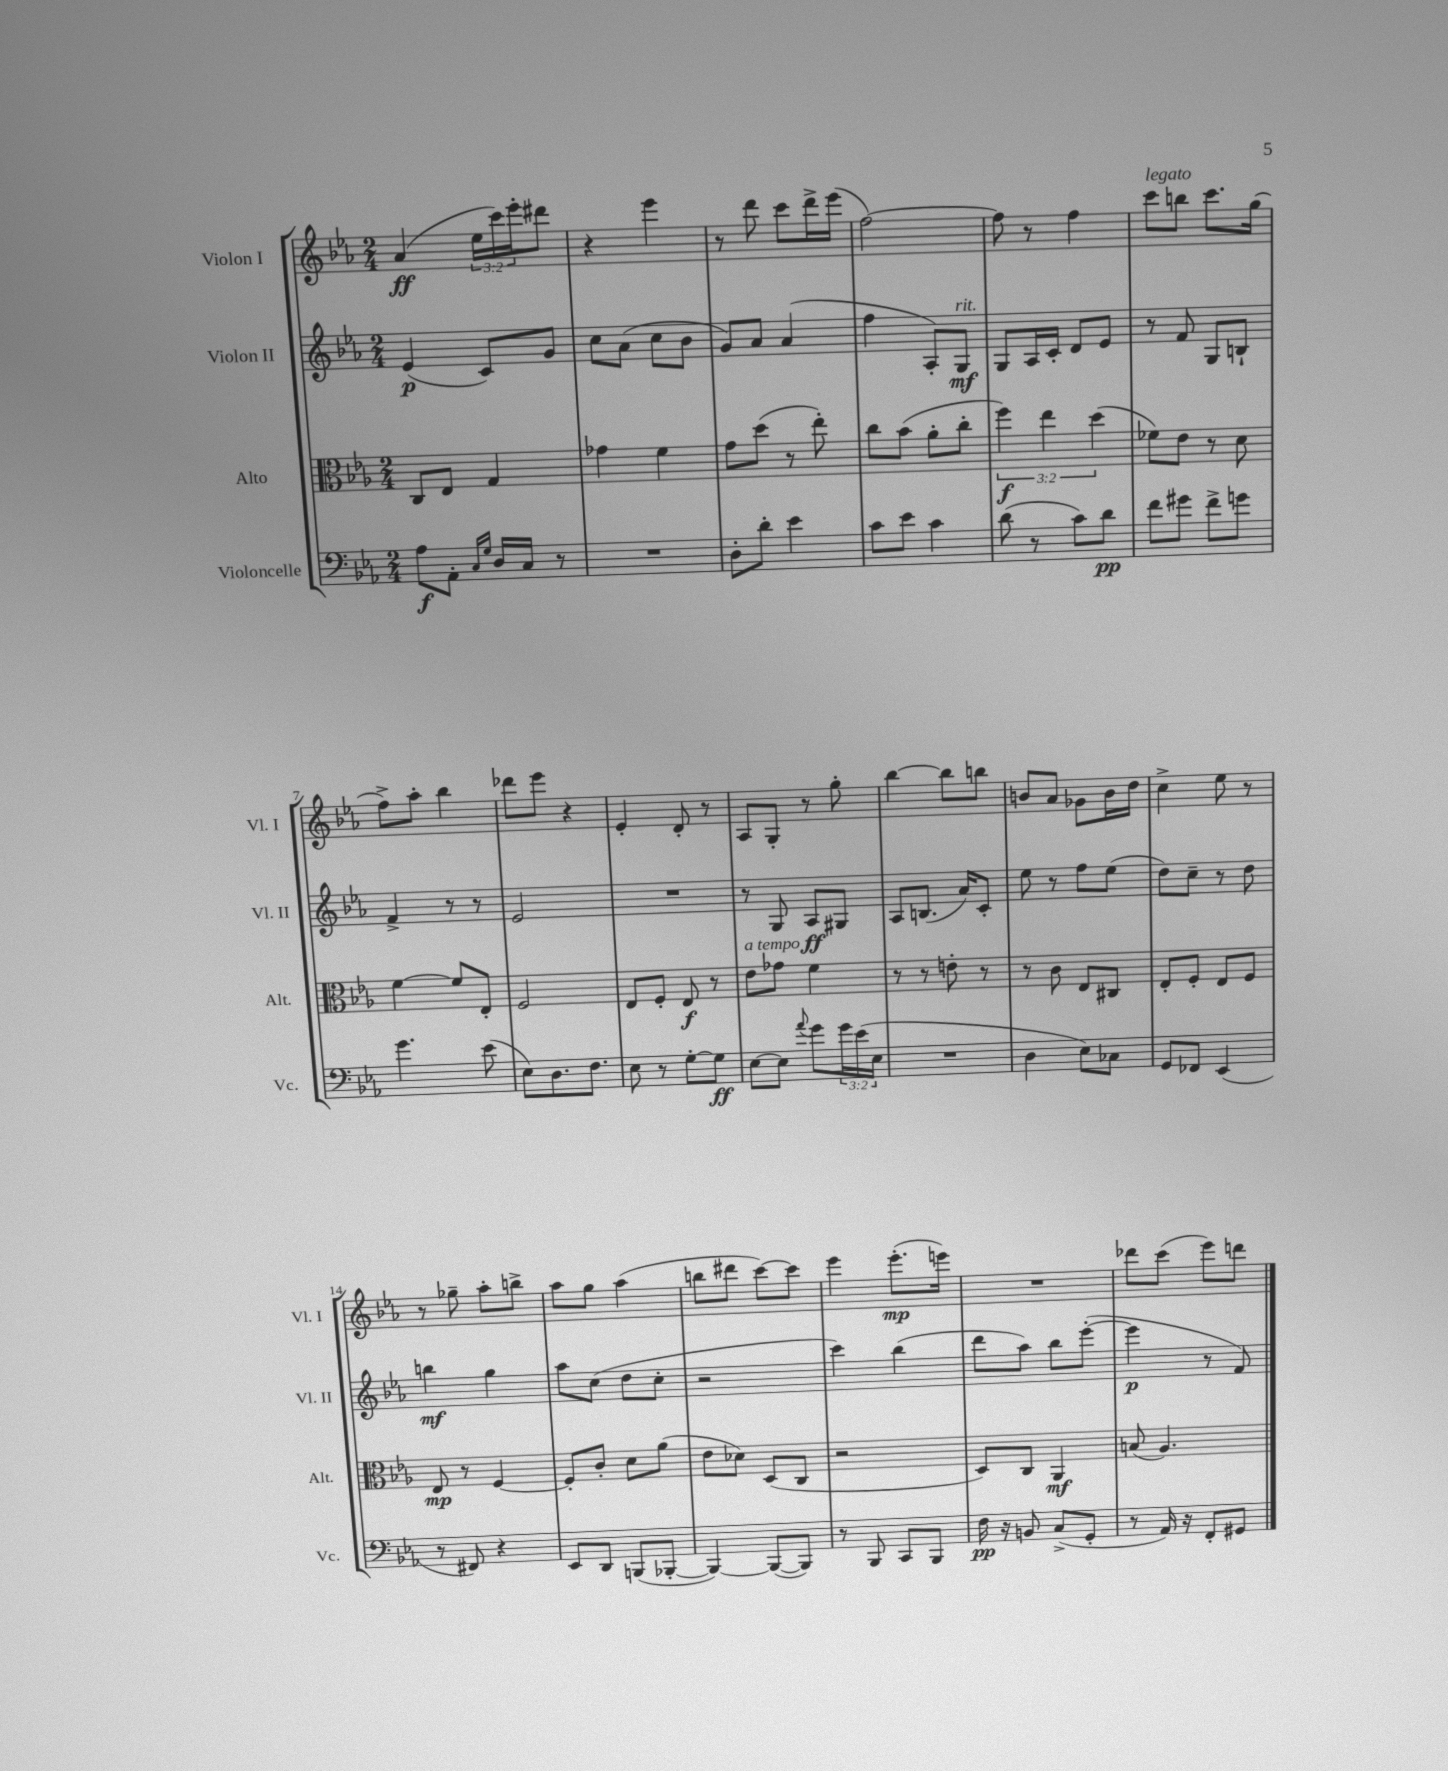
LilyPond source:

<<
\new StaffGroup <<
\new Staff = "s0" \with { instrumentName = "Violon I" shortInstrumentName = "Vl. I" } {
    \clef treble \key ees \major \numericTimeSignature \time 2/4 \override Staff.TupletNumber.text = #tuplet-number::calc-fraction-text
    aes'4\ff( \tuplet 3/2 { ees''16 c'''16) ees'''16-. } dis'''8 |
    r4 ees'''4 |
    r8 d'''8 c'''8 d'''16-> ees'''16( |
    f''2~) |
    f''8 r8 f''4 |
    c'''8^\markup { \italic "legato" } b''8 c'''8. g''16( |
    f''8->) aes''8-. bes''4 |
    des'''8 ees'''8 r4 |
    ees'4-. d'8-. r8 |
    aes8 g8-. r8 g''8-. |
    bes''4~ bes''8 b''8 |
    b'8 aes'8 ges'8 b'16 d''16 |
    c''4-> ees''8 r8 |
    r8 ges''8-- aes''8-. b''8-> |
    aes''8 g''8 aes''4( |
    b''8 dis'''8 c'''8~) c'''8 |
    ees'''4 ees'''8.-.\mp( e'''16) |
    R2 |
    des'''8 c'''8( ees'''8) d'''8 \bar "|." |
}
\new Staff = "s1" \with { instrumentName = "Violon II" shortInstrumentName = "Vl. II" } {
    \clef treble \key ees \major \numericTimeSignature \time 2/4
    ees'4\p( c'8) g'8 |
    c''8 aes'8( c''8 bes'8 |
    g'8) aes'8 aes'4( |
    f''4 aes8-.) g8\mf^\markup { \italic "rit." } |
    g8 aes16 c'16-. d'8 ees'8 |
    r8 f'8 g8 b8-! |
    f'4-> r8 r8 |
    ees'2 |
    R2 |
    r8 g8 aes8\ff gis8 |
    aes8 b8.( aes'16) c'8-. |
    ees''8 r8 f''8 ees''8( |
    d''8) c''8-- r8 d''8 |
    b''4\mf g''4 |
    aes''8 c''8( d''8 c''8-. |
    r2 |
    c'''4) bes''4( |
    d'''8 aes''8) bes''8 ees'''8~-.( |
    ees'''4\p r8 f'8) \bar "|." |
}
\new Staff = "s2" \with { instrumentName = "Alto" shortInstrumentName = "Alt." } {
    \clef alto \key ees \major \numericTimeSignature \time 2/4 \override Staff.TupletNumber.text = #tuplet-number::calc-fraction-text
    c8 ees8 g4 |
    ges'4 f'4 |
    g'8 d''8( r8 ees''8-.) |
    c''8 bes'8( aes'8-. c''8-. |
    \tuplet 3/2 { f''4\f) ees''4 d''4( } |
    fes'8) ees'8 r8 d'8 |
    f'4~ f'8 ees8-. |
    f2 |
    ees8 f8-. ees8\f r8 |
    ees'8^\markup { \italic "a tempo" } ges'8 f'4 |
    r8 r8 e'8-. r8 |
    r8 c'8 ees8 cis8 |
    ees8-. f8-. ees8 f8 |
    ees8\mp r8 f4~ |
    f8-. c'8-. d'8 aes'8( |
    ees'8 des'8) d8( c8 |
    r2 |
    d8) c8 aes,4\mf |
    b8( aes4.) \bar "|." |
}
\new Staff = "s3" \with { instrumentName = "Violoncelle" shortInstrumentName = "Vc." } {
    \clef bass \key ees \major \numericTimeSignature \time 2/4 \override Staff.TupletNumber.text = #tuplet-number::calc-fraction-text
    aes8\f aes,8-. \grace { c16 g16 } d16 c16 r8 |
    R2 |
    d8-. d'8-. ees'4 |
    c'8 ees'8 c'4 |
    d'8( r8 c'8) d'8\pp |
    f'8 gis'8 f'8-> g'8 |
    g'4. ees'8( |
    ees8) d8. f8. |
    ees8 r8 g8~-. g8\ff |
    ees8~ ees8 \appoggiatura { aes'8 } g'8 \tuplet 3/2 { g'16 ees'16( ees16 } |
    R2 |
    d4 ees8) ces8 |
    g,8 fes,8 ees,4( |
    r8 fis,8) r4 |
    ees,8 d,8 b,,8( bes,,8~-. |
    bes,,4~) bes,,8~( bes,,8) |
    r8 bes,,8 c,8 bes,,8 |
    f16\pp r16 b,8 c8->( g,8-. |
    r8 aes,16) r16 f,8-. gis,8 \bar "|." |
}
>>
>>
